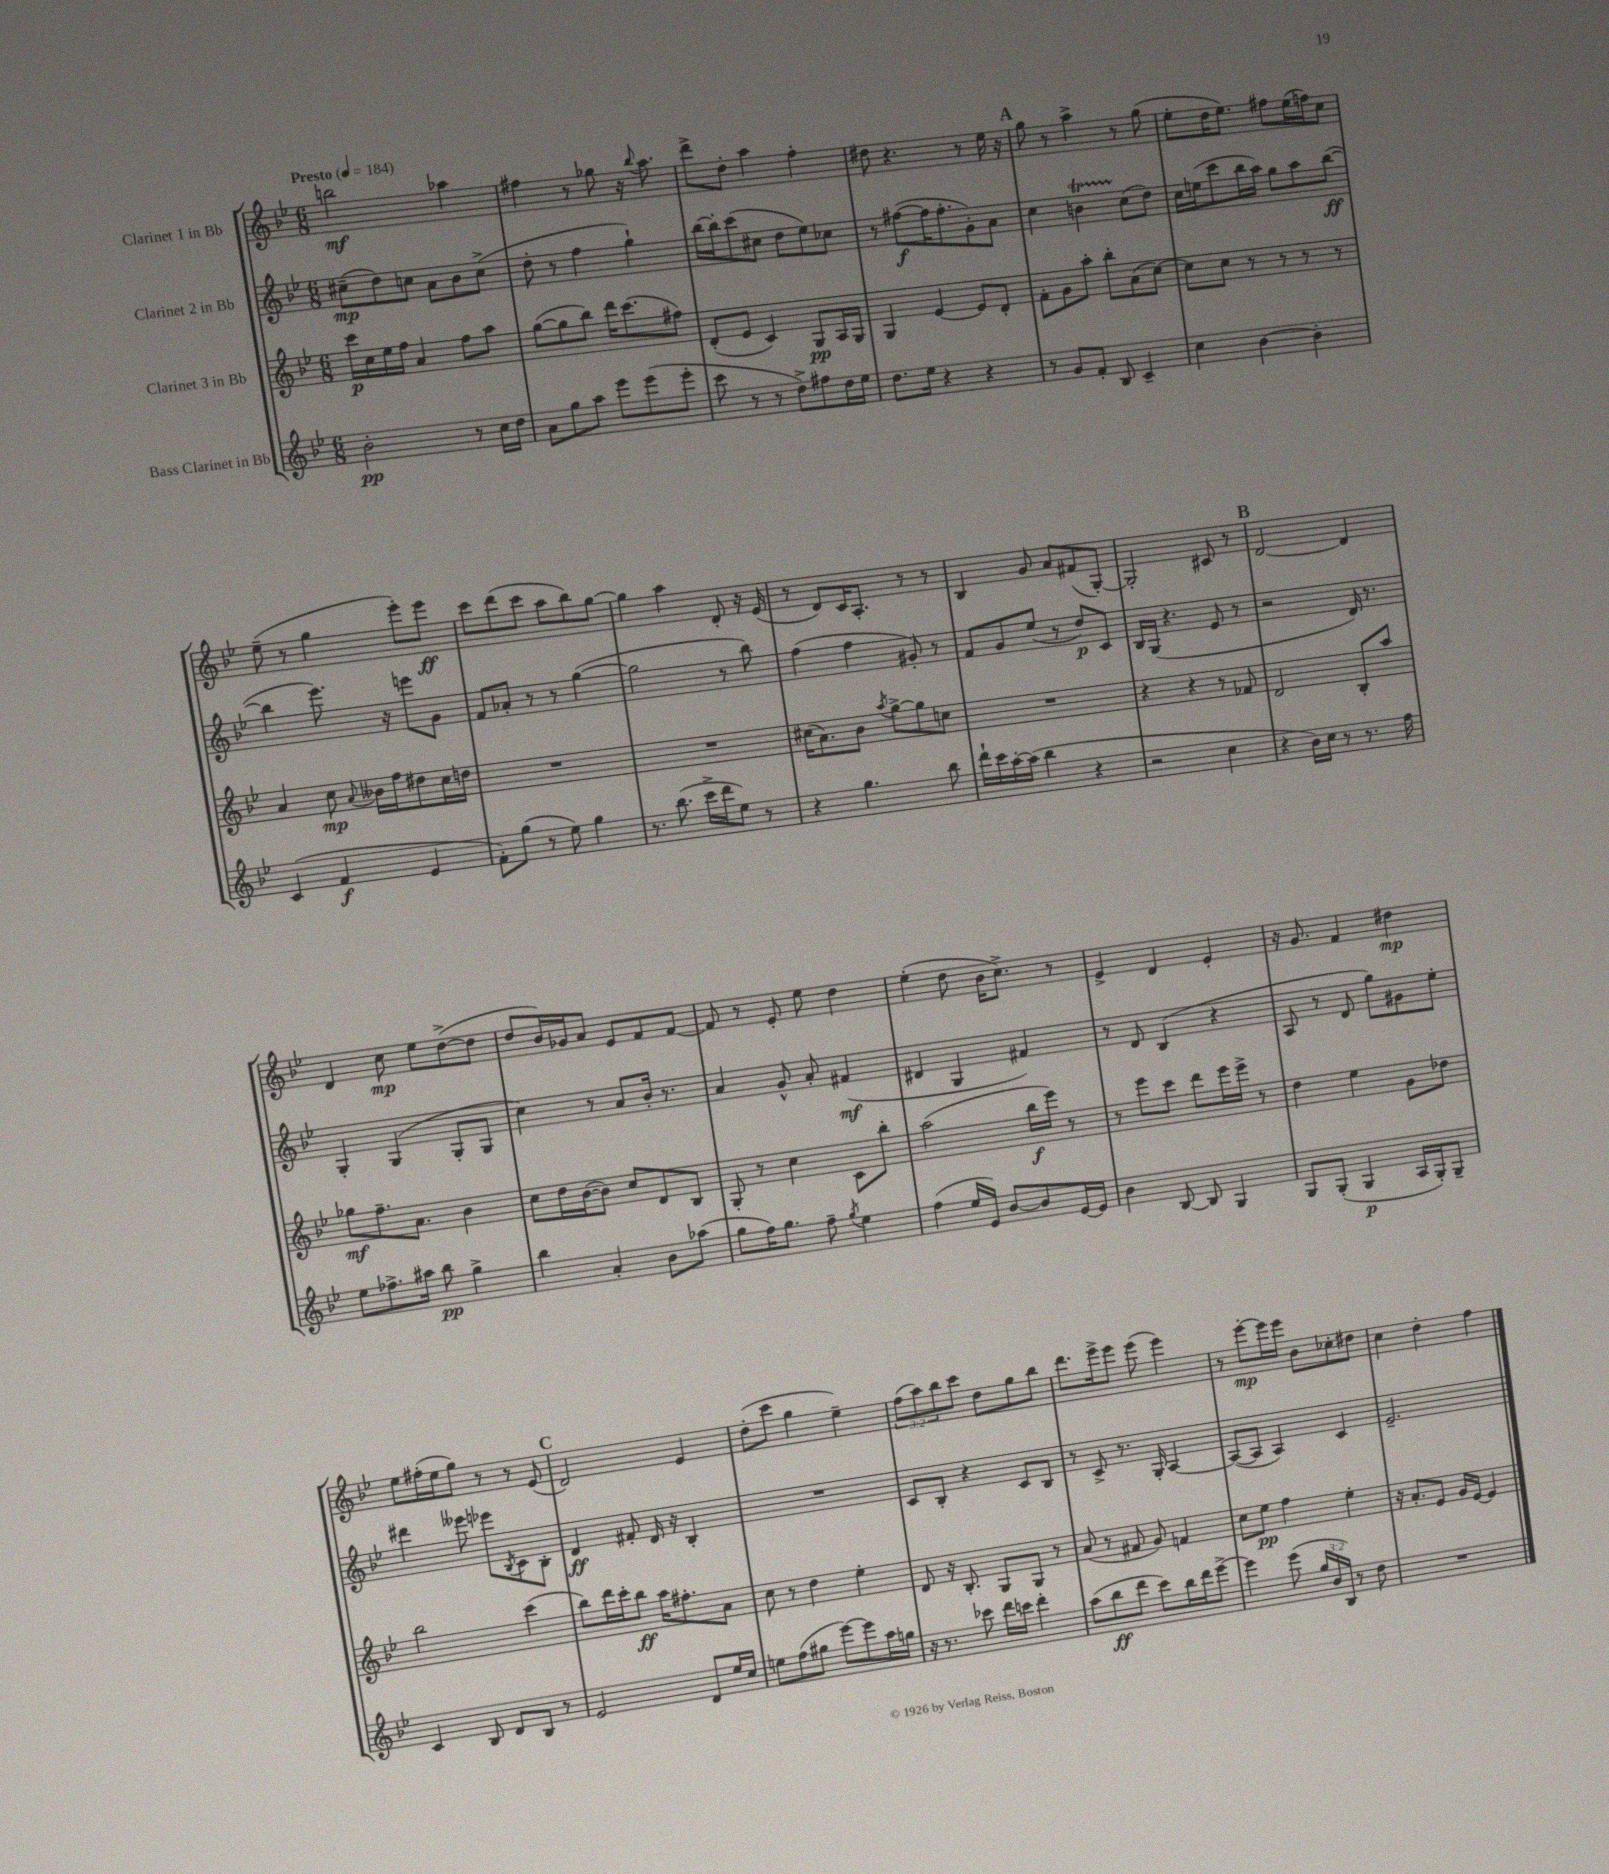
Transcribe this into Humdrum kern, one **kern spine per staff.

**kern	**dynam	**kern	**dynam	**kern	**dynam	**kern	**dynam
*part4	*part4	*part3	*part3	*part2	*part2	*part1	*part1
*staff4	*staff4	*staff3	*staff3	*staff2	*staff2	*staff1	*staff1
*I"Bass Clarinet in Bb	*	*I"Clarinet 3 in Bb	*	*I"Clarinet 2 in Bb	*	*I"Clarinet 1 in Bb	*
*clefG2	*	*clefG2	*	*clefG2	*	*clefG2	*
*k[b-e-]	*	*k[b-e-]	*	*k[b-e-]	*	*k[b-e-]	*
*M6/8	*	*M6/8	*	*M6/8	*	*M6/8	*
*MM184	*	*MM184	*	*MM184	*	*MM184	*
=1	=1	=1	=1	=1	=1	=1	=1
!	!	!	!	!	!	!LO:TX:a:B:t=Presto	!
2b-'\	pp	16ccc\LL	p	(8cc#X~\L	mp	2bbn\	mf
.	.	16cc\	.	.	.	.	.
.	.	16ee-\	.	8dd\)	.	.	.
.	.	16ff\JJ	.	.	.	.	.
.	.	4a/	.	8ccn\J	.	.	.
.	.	.	.	8a\L	.	.	.
8r	.	8ff\L	.	8b-\	.	4aa-X\	.
16cc\LL	.	8aa\J	.	(8cc^\J	.	.	.
16dd\JJ	.	.	.	.	.	.	.
=2	=2	=2	=2	=2	=2	=2	=2
8a\L	.	([8gg\L	.	8dd'\	.	4ff#X\	.
8gg\	.	8gg\]	.	8r	.	.	.
8aa\J	.	8bb-\J)	.	4ff\	.	8r	.
8eee-\L	.	16ddd\KL	.	.	.	8gg-X\	.
.	.	(8.ccc\	.	.	.	.	.
(8eee-\	.	.	.	4gg`\)	.	16r	.
.	.	.	.	.	.	8qqbb-/	.
.	.	.	.	.	.	8.aa\	.
8eee-'\J	.	8ff#X\J)	.	.	.	.	.
=3	=3	=3	=3	=3	=3	=3	=3
8ccc\	.	(8d'/L	.	[16bb-\LL	.	8ddd^\L	.
.	.	.	.	16bb-'\J]	.	.	.
8r	.	8e-/J	.	(8ccc\	.	8dd'\J	.
8r	.	4c/)	.	8cc#X\J	.	4aa\	.
8dd^\L)	.	.	.	8dd\L	.	.	.
8ff#X\	.	8G/L	pp	8ee-\)	.	4ff'\	.
16dd\L	.	16A/L	.	8cc-X\J	.	.	.
16ee-\JJ	.	16G/JJ	.	.	.	.	.
=4	=4	=4	=4	=4	=4	=4	=4
8.dd\L	.	4G/	.	8r	.	8dd#X\	.
.	.	.	.	([8ff#X\L	f	4.r	.
16ee-\Jk	.	.	.	.	.	.	.
4r	.	[4e-/	.	16ff#\K]	.	.	.
.	.	.	.	8.ff#'\	.	.	.
4r	.	8e-/L]	.	8g'\)	.	8r	.
.	.	8d'/J	.	8a\J	.	16ee-\	.
.	.	.	.	.	.	16r	.
!!LO:REH:place=s1:t=A
=5	=5	=5	=5	=5	=5	=5	=5
8r	.	8f'\L	.	4cc\	.	8gg\	.
8g/L	.	8g\	.	.	.	8r	.
8f'/J	.	8aa'\J	.	4bnt\	.	4aa^\	.
8B-/	.	8bb-'\L	.	.	.	.	.
4c~/	.	(8a\	.	(8cc\L	.	8r	.
.	.	[8cc\J)	.	8dd\J)	.	(8gg\	.
=6	=6	=6	=6	=6	=6	=6	=6
4cc\	.	8cc\L]	.	16cc\LL	.	8ee-'\L	.
.	.	.	.	(16een\J	.	.	.
.	.	8cc\J	.	8ccc\	.	16dd\K	.
.	.	.	.	.	.	8.ee-\J)	.
[4b-\	.	8r	.	16bb-\L	.	.	.
.	.	.	.	16aa\JJ)	.	.	.
.	.	8r	.	8gg\L	.	8ff#X\L	.
4b-'\]	.	8r	.	8aa\	.	(16ee-\L	.
.	.	.	.	.	.	16ffn\J)	.
.	.	8r	.	([8bb-\J	ff	8cc\J	.
!!LO:LB:g=z
=7	=7	=7	=7	=7	=7	=7	=7
(4c/	.	4a/	.	4bb-\]	.	(8ee-~\	.
.	.	.	.	.	.	8r	.
4f/	f	8cc\	mp	8.eee-\)	.	4gg\	.
.	.	8qqa/	.	.	.	.	.
.	.	16b--X\LL	.	.	.	.	.
.	.	16ff\J	.	16r	.	.	.
4e-/	.	8dd#X\	.	8eeen\L	.	8eee-'\L)	.
.	.	16cc\L	.	8g\J	.	8eee-\J	ff
.	.	16ddn\JJ	.	.	.	.	.
=8	=8	=8	=8	=8	=8	=8	=8
8f'\L)	.	2.r	.	8f/L	.	8ccc\L	.
(8gg\J	.	.	.	8a-X'/J	.	(8ddd\	.
8r	.	.	.	8r	.	8ccc\J	.
8ee-\)	.	.	.	8r	.	8aa\L	.
4gg\	.	.	.	([4gg\	.	8bb-\)	.
.	.	.	.	.	.	[8gg\J	.
=9	=9	=9	=9	=9	=9	=9	=9
8.r	.	2.r	.	2gg\]	.	4gg\]	.
(8.bb-\	.	.	.	.	.	.	.
.	.	.	.	.	.	4aa\	.
16ccc^\LL	.	.	.	.	.	.	.
16ddd\J	.	.	.	.	.	.	.
8ee-\J)	.	.	.	8r	.	8d'/	.
8r	.	.	.	8bb-\)	.	16r	.
.	.	.	.	.	.	(16e-/	.
=10	=10	=10	=10	=10	=10	=10	=10
4r	.	(16cc#X\KL	.	(4ff\	.	8r	.
.	.	8.a\)	.	.	.	.	.
.	.	.	.	.	.	8d/L)	.
4.gg\	.	8b-\J	.	4ff\	.	16c/K	.
.	.	.	.	.	.	8.A'/J	.
.	.	8qaa/	.	.	.	.	.
.	.	[8gg^\L	.	.	.	.	.
.	.	8gg\]	.	8g#X'/)	.	8r	.
8bb-\	.	8ccn\J	.	8r	.	8r	.
=11	=11	=11	=11	=11	=11	=11	=11
16ddd`\LL	.	2.r	.	8f/L	.	4B-/	.
16ccc\	.	.	.	.	.	.	.
[16aa'\	.	.	.	8g/	.	.	.
(16aa\JJ]	.	.	.	.	.	.	.
4bb-\	.	.	.	(8ee-/J	.	8g/	.
.	.	.	.	8r	.	8a/L	.
4r	.	.	.	8dd/L)	p	(8f#X/	.
.	.	.	.	8c/J	.	[8G'/J)	.
=12	=12	=12	=12	=12	=12	=12	=12
2r	.	4r	.	16B-/LL	.	2G'/]	.
.	.	.	.	(16G/JJ	.	.	.
.	.	.	.	4.r	.	.	.
.	.	4r	.	.	.	.	.
4cc\	.	8r	.	8e-/	.	8c#X/	.
.	.	8f-X/	.	8r	.	8r	.
!!LO:REH:place=s1:t=B
=13	=13	=13	=13	=13	=13	=13	=13
4r	.	2d/	.	2r	.	[2d/	.
16b-\LL)	.	.	.	.	.	.	.
16cc\JJ	.	.	.	.	.	.	.
8r	.	.	.	.	.	.	.
8.r	.	8B-'/L	.	16d/)	.	4d/]	.
.	.	.	.	8.r	.	.	.
.	.	8aa/J	.	.	.	.	.
16ff\	.	.	.	.	.	.	.
!!LO:LB:g=z
=14	=14	=14	=14	=14	=14	=14	=14
8ee-\L	.	8gg-X\L	mf	4G'/	.	4d/	.
8.ff-X^\	.	8.ff~\	.	.	.	.	.
.	.	.	.	(4G/	.	8cc\	mp
16aa#X\Jk	.	8.a\J	.	.	.	.	.
8bb-\	pp	.	.	.	.	8ee-\L	.
4gg^\	.	4b-\	.	8G'/L	.	([8dd^\	.
.	.	.	.	8G/J	.	8dd\J]	.
=15	=15	=15	=15	=15	=15	=15	=15
4bb-\	.	8cc\L	.	4cc\)	.	8dd/L	.
.	.	16dd\L	.	.	.	16b-/L)	.
.	.	([16b-\J	.	.	.	16g-X/J	.
4a'/	.	8b-\J])	.	8r	.	8a/J	.
.	.	8cc/L	.	8a/L	.	8e-/L	.
8b-\L	.	8d/	.	16b-'/Jk	.	8f/	.
.	.	.	.	8.r	.	.	.
(8aa-X\J	.	8B-/J	.	.	.	[8f/J	.
=16	=16	=16	=16	=16	=16	=16	=16
8gg\L	.	8G'/	.	4a/	.	8f/]	.
16ff\K)	.	8r	.	.	.	8r	.
8.gg\J	.	.	.	.	.	.	.
.	.	4cc\	.	8g^^/	.	8e-'/	.
8ff~\	.	.	.	8a'/	.	8ee-\	.
8qgg/	.	.	.	.	.	.	.
4ee-\	.	8c\L	.	(4f#X/	mf	4dd\	.
.	.	8bb-'\J	.	.	.	.	.
=17	=17	=17	=17	=17	=17	=17	=17
(4ff\	.	(2aa\	.	4d#X/	.	(4ee-'\	.
16ee-/LL	.	.	.	4G/	.	8dd\	.
16e-/JJ)	.	.	.	.	.	.	.
[8b-/L	.	.	.	.	.	16b-\KL	.
.	.	.	.	.	.	8.cc^\J)	.
8b-/]	.	16bb-\LL	f	4f#X/)	.	.	.
.	.	16eee-\JJ)	.	.	.	.	.
[16e-/L	.	8r	.	.	.	8r	.
16e-/JJ]	.	.	.	.	.	.	.
=18	=18	=18	=18	=18	=18	=18	=18
4b-\	.	8r	.	8r	.	4e-^/	.
.	.	8eee-\L	.	8d/	.	.	.
[8B-/	.	8ccc\J	.	(4B-/	.	4d/	.
8B-/]	.	8ddd\L	.	.	.	.	.
4G/	.	16eee-\L	.	4r	.	4e-'/	.
.	.	16eee-^\JJ	.	.	.	.	.
.	.	8r	.	.	.	.	.
=19	=19	=19	=19	=19	=19	=19	=19
8G/L	.	4dd\	.	8A/	.	16r	.
.	.	.	.	.	.	8.g/	.
(8G'/J	.	.	.	8r	.	.	.
4G/	p	4ee-\	.	8d/	.	4f/	.
.	.	.	.	8gg\L)	.	.	.
16A/LL	.	8g\L	.	8g#X\	.	4dd#X\	mp
16G'/J)	.	.	.	.	.	.	.
8G~/J	.	8dd-X\J	.	8ee-'\J	.	.	.
!!LO:LB:g=z
=20	=20	=20	=20	=20	=20	=20	=20
4c/	.	2bb-\	.	4ddd#X\	.	8ee-\L	.
.	.	.	.	.	.	(16ff#X'\L	.
.	.	.	.	.	.	16ee-\J	.
8B-/	.	.	.	8eee--X\	.	8gg\J)	.
8d/L	.	.	.	8eee-X\L	.	8r	.
.	.	.	.	8qB-/	.	.	.
8B-/J	.	(4ccc\	.	8c\	.	8r	.
8r	.	.	.	8B-'\J	.	(8e-/	.
!!LO:REH:place=s1:t=C
=21	=21	=21	=21	=21	=21	=21	=21
2e-/	.	8bb-\L)	.	4d/	ff	2d/)	.
.	.	16ddd\L	.	.	.	.	.
.	.	16ccc'\J	.	.	.	.	.
.	.	8bb-\J	ff	8f#X'/	.	.	.
.	.	16aa\KL	.	16d/	.	.	.
.	.	8.ff#X'\	.	16r	.	.	.
8d/L	.	.	.	4B-'/	.	4e-/	.
16ee-/L	.	8a\J	.	.	.	.	.
16cc/JJ	.	.	.	.	.	.	.
=22	=22	=22	=22	=22	=22	=22	=22
8een\L	.	8cc\	.	2.r	.	(8dd'\L	.
(8ff\	.	8r	.	.	.	8ccc\J	.
8gg#X\J	.	4dd\	.	.	.	4gg\	.
[8eee-\L)	.	.	.	.	.	.	.
8eee-\]	.	4ee-'\	.	.	.	4ee-~\)	.
16aa\L	.	.	.	.	.	.	.
16ggn\JJ	.	.	.	.	.	.	.
=23	=23	=23	=23	=23	=23	=23	=23
16r	.	8d/	.	8c/L	.	(12ff\L	.
8.r	.	.	.	.	.	.	.
.	.	.	.	.	.	12aa\)	.
.	.	16r	.	8B-'/J	.	.	.
.	.	.	.	.	.	12bb-\	.
.	.	8.B-'/	.	.	.	.	.
8ccc-X\	.	.	.	4r	.	8ccc\J	.
16ddd\LL	.	8G/L	.	.	.	8dd\L	.
16cccn\JJ	.	.	.	.	.	.	.
4ddd'\	.	8G/J	.	8c/L	.	8gg\	.
.	.	8r	.	8B-/J	.	8bb-\J	.
=24	=24	=24	=24	=24	=24	=24	=24
(8aa\L	.	(8a/	.	8r	.	8.ddd\L	.
8bb-\	ff	8r	.	8c^/	.	.	.
.	.	.	.	.	.	16eee-^\k	.
8ddd\J	.	8f#X/	.	8.r	.	8eee-\J	.
8ccc\L)	.	8g/)	.	.	.	(8eee-\	.
.	.	.	.	16G'/	.	.	.
16bb-\L	.	4fn/	.	[4A/	.	4eee-\)	.
16ddd\J	.	.	.	.	.	.	.
[8eee-^\J	.	.	.	.	.	.	.
=25	=25	=25	=25	=25	=25	=25	=25
4eee-\]	.	8cc\L	.	(8A/L_	.	8r	.
.	.	8ee-\J	pp	8A/J]	.	[8eee-'\L	mp
(8eee-\	.	4ff\	.	4A/)	.	16eee-\L]	.
.	.	.	.	.	.	16eee-\JJ	.
24gg/LL	.	.	.	.	.	8b-\L	.
24b-/	.	.	.	.	.	.	.
24B-/JJ)	.	.	.	.	.	.	.
8r	.	4ee-'\	.	4c/	.	8cc-X'\	.
8dd\	.	.	.	.	.	8dd#X\J	.
=26	=26	=26	=26	=26	=26	=26	=26
2.r	.	16r	.	2.e-~/	.	4cc\	.
.	.	8.a'/L	.	.	.	.	.
.	.	8e-/J	.	.	.	4dd'\	.
.	.	16g/LL	.	.	.	.	.
.	.	[16e-/JJ	.	.	.	.	.
.	.	4e-/]	.	.	.	4ff\	.
==	==	==	==	==	==	==	==
*-	*-	*-	*-	*-	*-	*-	*-
